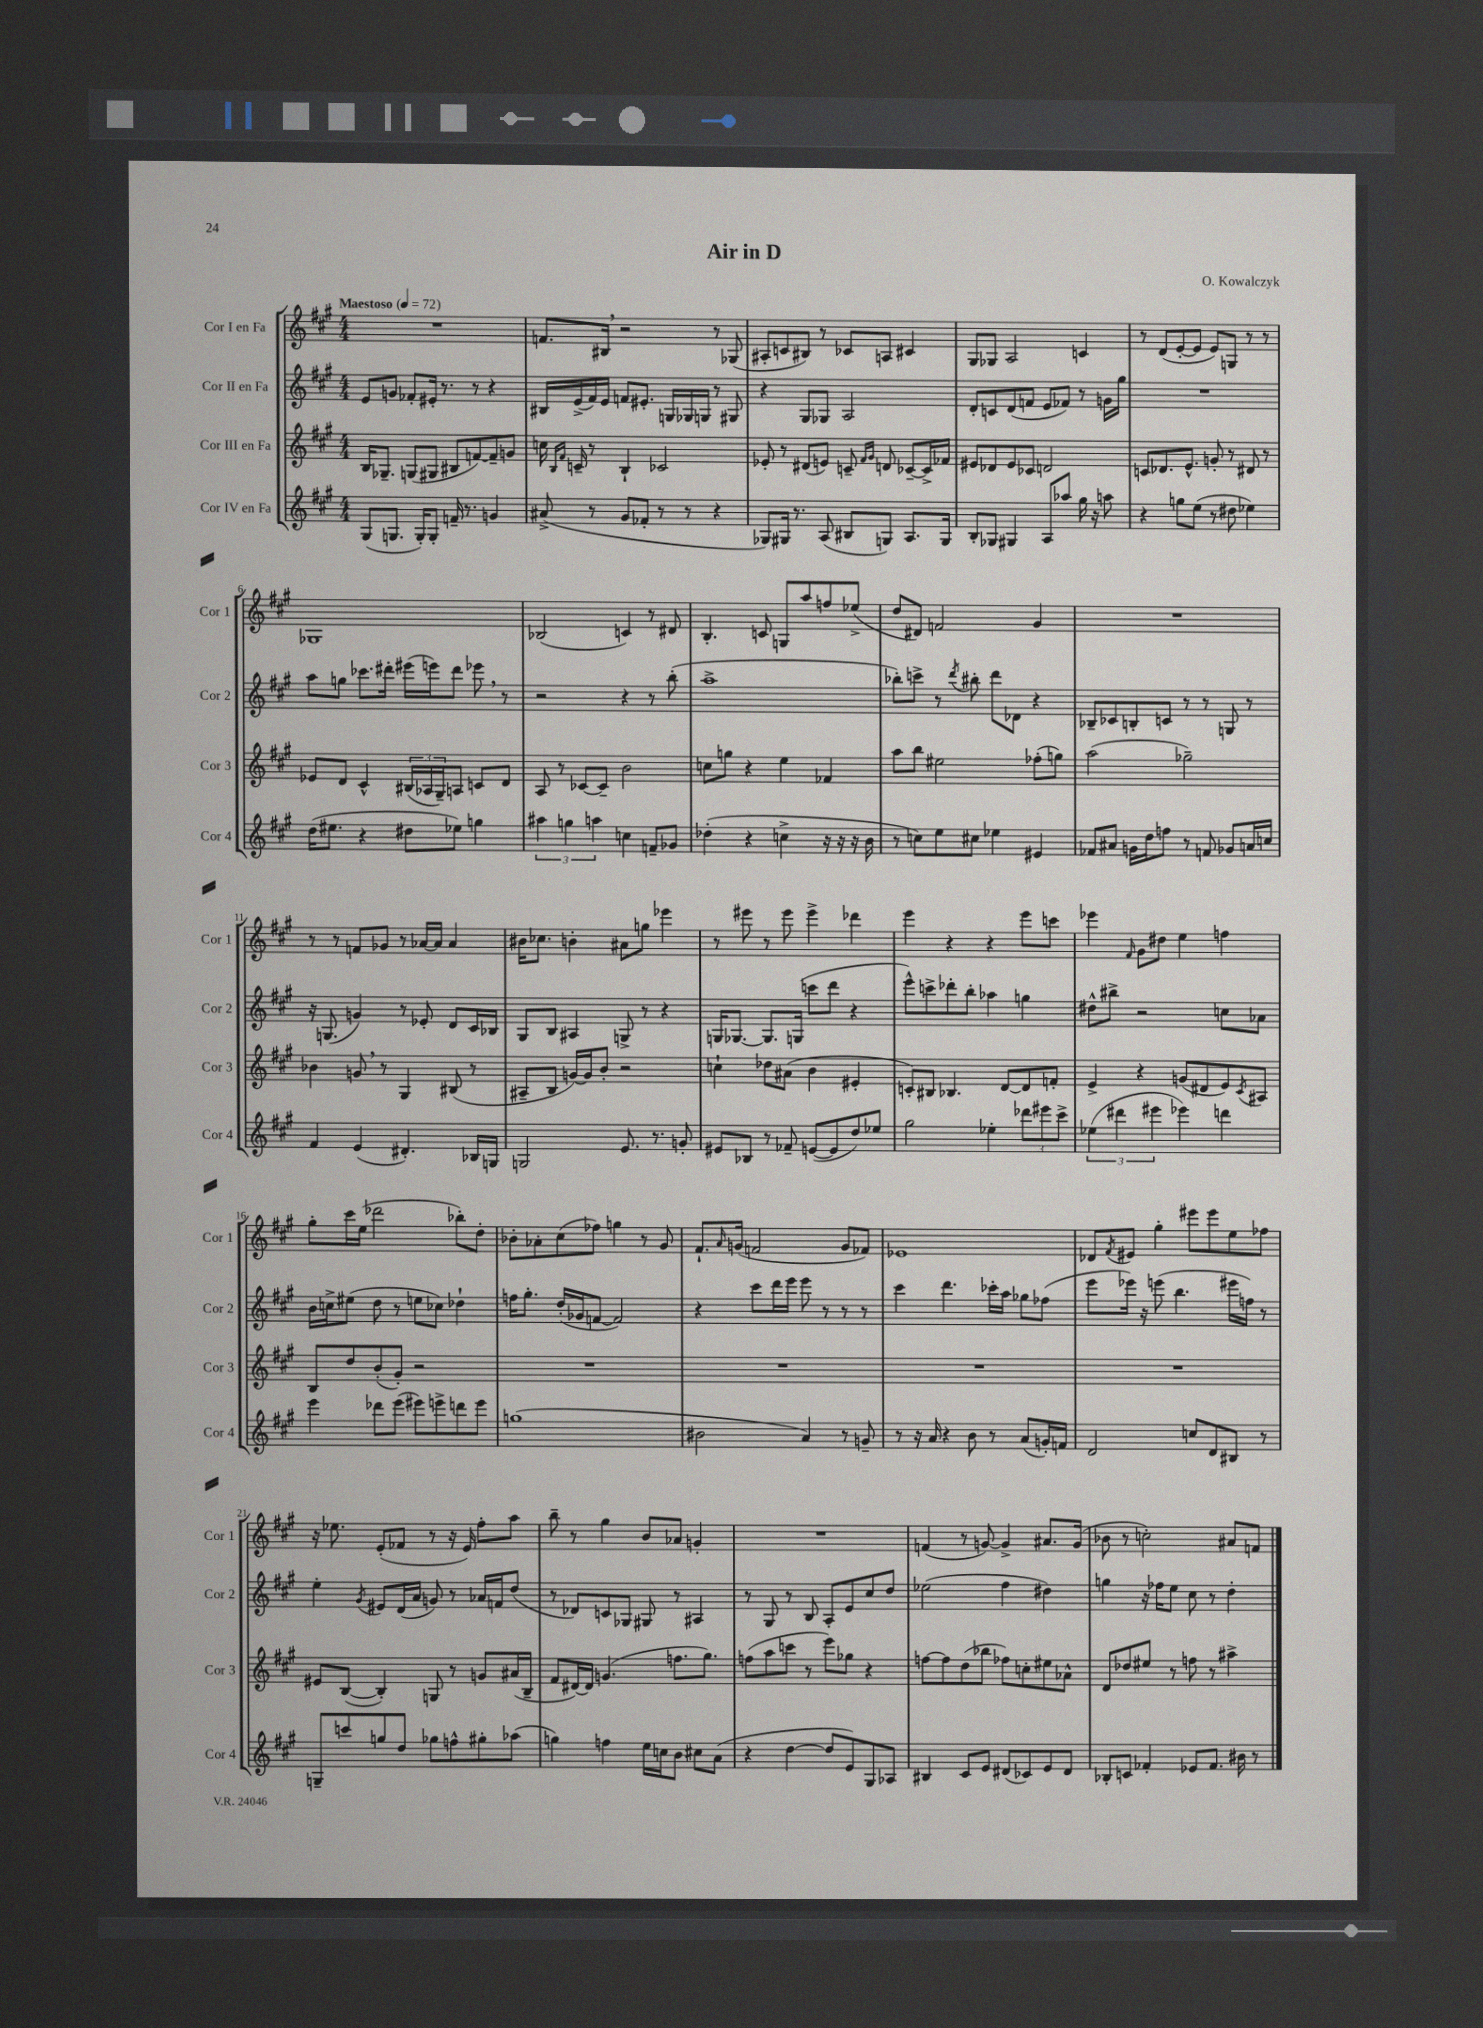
\header { title = "Air in D" composer = "O. Kowalczyk" }
<<
\new StaffGroup <<
\new Staff = "s0" \with { instrumentName = "Cor I en Fa" shortInstrumentName = "Cor 1" } {
    \clef treble \key a \major \numericTimeSignature \time 4/4 \tempo "Maestoso" 4 = 72
    R1 |
    f'8. bis16 \breathe r2 r8 ges8( |
    ais8-. c'8 bis8) r8 ces'8 a8 cis'4 |
    gis8 ges8 a2 c'4 |
    r8 d'8( e'8~-. e'8 e'8) g8 r8 r8 |
    ges1 |
    bes2( c'4) r8 dis'8 |
    b4.-. c'8 g8 a''8 f''8 ees''8->( |
    d''8 dis'8) f'2 gis'4 |
    R1 |
    r8 r8 f'8 ges'8 r8 aes'16~ aes'16 aes'4 |
    bis'16 ces''8. b'4-. ais'8 g''8 ees'''4 |
    r8 eis'''8 r8 eis'''8 eis'''4-> des'''4 |
    e'''4 r4 r4 e'''8 c'''8 |
    ees'''4 \grace { fis'16 } gis'8 dis''8 e''4 f''4 |
    gis''8-. cis'''16 e''16( des'''2 bes''8-.) d''8-. |
    bes'8-. aes'8-. cis''8( fes''8) g''4 r8 gis'8 |
    fis'8.-! \grace { a'16 } g'16( f'2 g'8 fes'8) |
    ees'1 |
    des'8 \acciaccatura { fis'8 } eis'8 gis''4-. eis'''8 eis'''8 e''8 fes''8 |
    r16 ees''8. e'8-.( fes'8 r8 r16 e'16) fis''8-. a''8 |
    b''8-- r8 gis''4 b'8 aes'8 g'4-. |
    R1 |
    f'4( r8 g'8~) g'4-> ais'8. g'16( |
    bes'8 r8 c''2-.) ais'8 f'8 \bar "|." |
}
\new Staff = "s1" \with { instrumentName = "Cor II en Fa" shortInstrumentName = "Cor 2" } {
    \clef treble \key a \major \numericTimeSignature \time 4/4
    e'8 g'8 fes'8-. eis'16-. r8. r8 r4 |
    bis16 e'16->( fis'16) e'16 f'8 eis'8.-. g16 ges16 g16 r8 gis8 |
    r4 gis8 ges8 a2 |
    d'8-. c'8 d'8( f'8 e'8 fes'8) r8 g'16 gis''16 |
    R1 |
    a''8 g''8 ces'''8. dis'''16-. eis'''16( e'''16) dis'''8 ees'''8 \breathe r8 |
    r2 r4 r8 b''8-.( |
    a''1-> |
    bes''8-.) c'''8-> r8 \acciaccatura { d'''8 } bis''8-. d'''8 des'8 r4 |
    bes8-- ces'8 b8-. c'8 r8 r8 g8 r8 |
    r16 g8.( g'4) r8 ees'8-. d'8 cis'16 bes16 |
    gis8 b8 ais4 g8-> r8 r4 |
    g16 ges8.~ ges8. g16( c'''8 d'''8 r4 |
    e'''8-^) c'''8-> des'''8-. b''8-. aes''4 g''4 |
    dis''8-^ bis''8-> r2 c''8 aes'8 |
    b'16 c''16-> eis''8( d''8 r8 e''8 ces''8) des''4-! |
    f''16 gis''8.-. d''16-.( ges'16 f'8~ f'2) |
    r4 cis'''8 d'''16 e'''16 e'''8 r8 r8 r8 |
    cis'''4 d'''4. ces'''16-. a''16 ges''8 fes''8( |
    e'''8 ees'''16) r16 e'''8( b''4. eis'''16 f''16) r8 |
    e''4-. \acciaccatura { gis'8 } eis'8 d'16( a'16 g'8) r8 aes'16 f'16 d''8( |
    r8 des'8) c'8 ges8 gis8 r8 ais4 |
    r8 gis8 r8 b8 a8-. e'8 cis''8 d''8 |
    ees''2( fis''4 dis''4) |
    g''4 r16 fes''16 e''8 cis''8 r8 d''4-. \bar "|." |
}
\new Staff = "s2" \with { instrumentName = "Cor III en Fa" shortInstrumentName = "Cor 3" } {
    \clef treble \key a \major \numericTimeSignature \time 4/4
    b16 ges8.-- g8( gis8 bis8 f'8~) f'8-- g'8 |
    c''16 \grace { b16 fis'16 } c'16-- r8 b4-! ces'2 |
    ees'8-. r8 dis'8( e'8) c'8-- \grace { fis'16 gis'16 } d'8 ces'8~-- ces'16-> fes'16 |
    eis'8 des'8 eis'8 ces'8 d'2 |
    c'8 des'8. e'8.-^ g'8-. r8 dis'8 r8 |
    ees'8 d'8 cis'4-^ \tuplet 3/2 { bis16( aes16 gis16--) } a8 c'8 d'8 |
    a8 r8 ces'8~ ces'8-- b'2 |
    c''8 g''8 r4 e''4 fes'4 |
    a''8 b''8 eis''2 fes''8-.( g''8) |
    a''2( ges''2--) |
    bes'4 g'8 \breathe r8 gis4 bis8( r8 |
    ais8-- b8 g'16~) g'16 b'8-. r2 |
    c''4-! des''8 ais'8( b'4 eis'4-. |
    c'8-.) bis8 bes4. d'8~ d'8 f'8-. |
    e'4-> r4 g'8( dis'8 e'8) \acciaccatura { cis'8 } ais8 |
    b8 d''8 b'8-.( gis'8-.) r2 |
    R1 |
    R1 |
    R1 |
    R1 |
    eis'8 b8~( b4-.) g8 r8 g'8 ais'16( b16-- |
    fis'8 dis'16~) dis'16 g'4.( f''8. gis''8.) |
    f''8( a''8 c'''8 r8 e'''8) ges''8 r4 |
    f''8~ f''8 d''8( bes''8 fes''8) c''8-. eis''8 aes'8-^ |
    d'8 des''8 eis''8 r8 f''8 r8 ais''4-> \bar "|." |
}
\new Staff = "s3" \with { instrumentName = "Cor IV en Fa" shortInstrumentName = "Cor 4" } {
    \clef treble \key a \major \numericTimeSignature \time 4/4
    gis8( g8. g16-.) g8-. f'16-- r8. g'4 |
    ais'8->( r8 gis'8 fes'8-. r8 r8 r4 |
    ges8) gis16 r8. a8( bis8 g8) a8. g16 |
    b8-. ges8 gis4 a8 aes''8 gis''16 r16 a''8 |
    r4 g''8 e''8( r8 dis''8 ees''4) |
    d''16( eis''8. r4 dis''8 ees''8) g''4 |
    \tuplet 3/2 { ais''4 g''4 a''4 } c''4 f'8-- ges'8 |
    des''4-.( r4 c''4-> r16 r16 r16 b'16 |
    r8 c''8) e''8 cis''8 ees''4 eis'4 |
    fes'8 ais'8 g'16 d''16 f''8 r8 f'8 ges'8 a'16 c''16 |
    fis'4 e'4( dis'4.-.) bes16 g16 |
    g2 e'8. r8. g'8-. |
    eis'8 bes8 r8 fes'8-- e'8~( e'8 d''8) ees''8 |
    gis''2 ees''4-. \tuplet 3/2 { des'''8 eis'''8 cis'''8-> } |
    \tuplet 3/2 { ees''4( dis'''4 eis'''4 } ees'''4) d'''4 |
    e'''4 des'''8 e'''8( eis'''8) e'''8-> d'''8 e'''8 |
    g''1( |
    bis'2 a'4) r8 g'8-- |
    r8 r16 a'16 r4 b'8 r8 a'8( g'16-.) f'16 |
    d'2 c''8 d'8 bis8 r8 |
    g8-- c'''8 g''8 d''8 ges''8 f''8-^ gis''8-. aes''8( |
    g''4) f''4 e''16 c''16 b'8 cis''8 a'8( |
    r4 d''4~ d''8 e'8) gis8 aes8 |
    bis4 cis'8 e'8 dis'8( ces'8) e'8 dis'8 |
    bes8-. c'8 fes'4-. ees'8 fes'8. bis'16 r8 \bar "|." |
}
>>
>>
